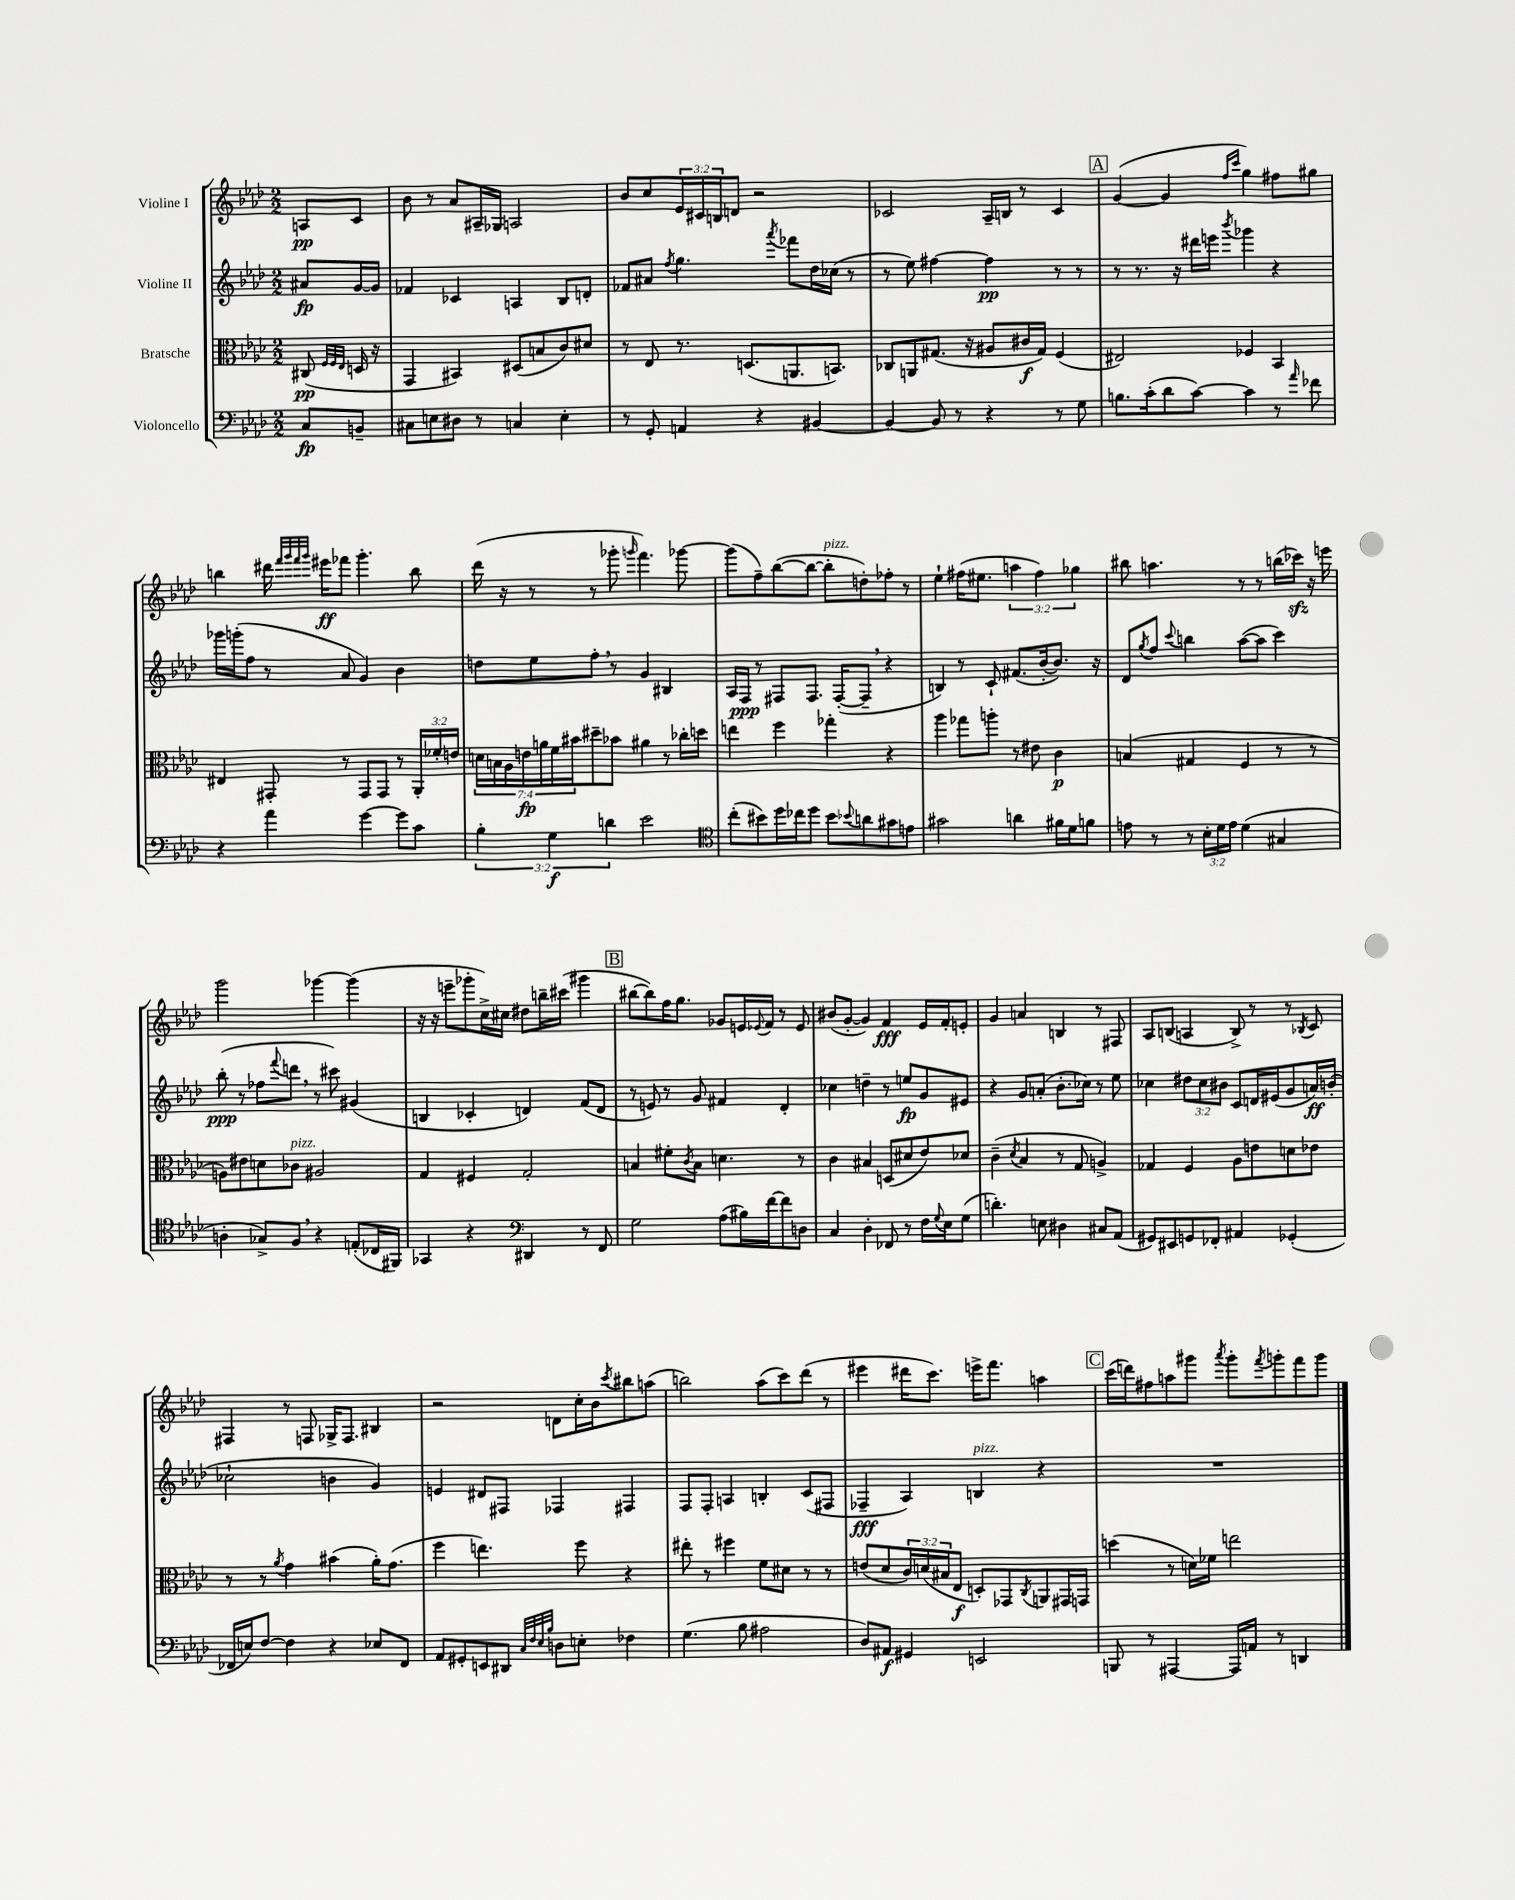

**kern	**kern	**kern	**kern
*staff4	*staff3	*staff2	*staff1
*clefF4	*clefC3	*clefG2	*clefG2
*k[b-e-a-d-]	*k[b-e-a-d-]	*k[b-e-a-d-]	*k[b-e-a-d-]
*M2/2	*M2/2	*M2/2	*M2/2
8C	(8C#	8a#	8A
.	32qqF	.	.
.	32qqF	.	.
.	32qqE-	.	.
8BB~	16D	[16g	8c
.	16r	16g]	.
=	=	=	=
8C#	4GG	4f-	8b-
8E	.	.	8r
8D#	4BB#)	4c-	8a-
8r	.	.	16A#~
.	.	.	16G-
4C	(8D#	4A	2A
.	8B	.	.
4E'	8c)	8B-	.
.	8d#	8d'	.
=	=	=	=
8r	8r	8f-	8b-
8GG'	8E-	8a#	8cc
.	.	8qff	.
4AA	8.r	4.gg	24e-
.	.	.	24c#
.	.	.	24B
.	.	.	8d
.	(8.D	.	.
4r	.	.	2r
.	.	8qaaa-	.
.	8.AA	8fff-	.
[4BB#	.	16dd-	.
.	8.BB)	(16cc-	.
.	.	8r	.
=	=	=	=
4BB#_	8C-	8r	2c-
.	8AA	8ee-)	.
8BB#]	(8.G#	[4ff#	.
8r	.	.	.
.	16r	.	.
4r	8A#	4ff#]	16A-~
.	.	.	16B
.	16c#	.	8r
.	16G#)	.	.
8r	(4F	8r	4c-
8G	.	8r	.
=	=	=	=
8.B	2E#)	8r	([4g
.	.	8.r	.
(16c'	.	.	.
8d-	.	.	4g]
.	.	16r	.
[8c)	.	16ddd#	.
.	.	16eee	.
.	.	.	16qqff
.	.	8qbbb-	16qqccc
4c]	4F-	4ggg-	4gg)
8r	4BB-	4r	8ff#
16qqa-	.	.	.
8f-	.	.	8gg#
=	=	=	=
4r	4E#	16ggg-	4bb
.	.	(16ggg'	.
.	.	8ff	.
4a-	8GG#'	8r	16ddd#
.	.	.	32qqfff
.	.	.	32qqggg
.	.	.	32qqfff
.	.	.	32qqggg
.	.	.	16eee#
.	8r	8a-	8fff-
[4g	8GG#	4g)	4.ggg'
.	8GG#	.	.
8g]	8r	4b-	.
8c	24AA-'	.	8bb
.	24f-'	.	.
.	24e	.	.
=	=	=	=
6B-'	28d	8dd	(16ddd-
.	28B	.	.
.	.	.	16r
.	28A-	.	.
.	28e	.	.
.	.	8ee-	8r
.	28a	.	.
6G	.	.	.
.	28f	.	.
.	28b#	.	.
.	8dd#~	8ff'	8r
6d	.	.	.
.	8b-	8r	8ggg-'
.	.	.	16qqggg
2e-	4a#	4g	4.fff)
.	8r	4B#	.
.	16cc-'	.	[8ggg-
.	16dd	.	.
=	=	=	=
*clefC4	*	*	*
(8cc'	4ee	16A-	(8ggg-]
.	.	16F	.
8b#)	.	8r	8ff~)
16dd-	4ff	8F#	([8bb-
16cc-	.	.	.
8dd-	.	8.F#	8bb-_
8b#	4gg-'	.	8bb-']
.	.	([16F#'	.
8qqb-	.	.	.
8a	.	8F#~]	8dd')
8g#	4r	4r	8ff-'
8e	.	.	8r
=	=	=	=
2g#	4aa-	4B)	4ee-`
.	8gg-	8r	(16ff#
.	.	.	8.ee#
.	8aa'	8c`	.
4a	8r	(8.f#	6aa
.	8e#	.	.
.	.	.	6ff#)
.	.	[16b-'	.
16f#	4c	8.b-])	.
16d-	.	.	.
.	.	.	6gg-
8f	.	.	.
.	.	16r	.
=	=	=	=
8e	(4B	8d-	8bb#
.	.	8qgg	.
8r	.	8ff	4.aa
.	.	8qqccc	.
8r	4G#	4bb	.
24B-'	.	.	.
24d-	.	.	.
24e	.	.	.
(4d-	4F	([8aa-	8r
.	.	8aa-]	8r
4G#	8r	4ccc)	(16bb
.	.	.	16ccc-)
.	8r	.	16r
.	.	.	16eee
=	=	=	=
4A'	8A)	(8bb-'	2ggg
.	8e#	8r	.
8G-^)	8d	8ff-	.
.	.	8qqfff	.
8F	8c-	8ddd	.
4r	2A#	8r	[4ggg-
.	.	8ccc#)	.
(8E'	.	(4g#	(4ggg-]
16C-	.	.	.
16FF#)	.	.	.
=	=	=	=
4GG-	4G	4B	16r
.	.	.	16r
.	.	.	8eee~
4r	4F#	4c-'	8ggg-'
.	.	.	16cc^)
.	.	.	16cc#
*clefF4	*	*	*
4DD#	2G'	4d)	8dd#
.	.	.	16bb~
.	.	.	(16ccc#
8r	.	(8f	4ggg#
8FF	.	8d	.
=	=	=	=
2G	4B	8r	[8bb#
.	.	8e)	8bb#])
.	8f#'	8r	16ff
.	.	.	8.gg
.	8qc	.	.
.	8B	8g	.
(8A-	4.d	4f#	8g-
16B#)	.	.	16e
.	.	.	8qqe-
[16f	.	.	16f
8f]	.	4d-'	8r
8D	8r	.	8e-
=	=	=	=
4C	4c	4cc-	(8b#
.	.	.	[8g'
4D-'	4B#	4dd~	4g])
8FF-	(8D	8r	4f
8r	8d#	8ee	.
16F	8e-)	8g	16e-
8qqG	.	.	.
16E-	.	.	16f'
(8G	8d-	8e#	8e'
=	=	=	=
4.d')	(4c~	4r	4g
.	8qd-	.	.
.	4B-	8g	4a
8E	.	(8a'	.
4D#	8r	8.b-'	4B
.	8G	.	.
.	.	16cc-)	.
8C#	4A^)	8r	8r
(8AA-	.	8ee-	8F#
=	=	=	=
8GG#)	4G-	4cc-	8A-
8EE#	.	.	(8B
8GG	4F	12dd#	4A
.	.	12cc-	.
8FF-'	.	.	.
.	.	12b#	.
4AA#	8A-	8c	8B^)
.	8e	16d	8r
.	.	(16e#	.
(4GG-'	8d	8g	8r
.	.	.	8qB-
.	8e-	16a)	8c
.	.	(16b'	.
=	=	=	=
16FF-	8r	2cc-`	4F#
16E)	.	.	.
[8F	8r	.	.
.	8qa-	.	.
4F]	4g	.	8r
.	.	.	8F
4r	(4b#	4b	16G-^
.	.	.	8.F
8E-	16a-')	4g)	4B#
.	(8.g	.	.
8FF-	.	.	.
=	=	=	=
8AA-	4ff	4e	2r
8GG#'	.	.	.
8EE	4.ee)	8d#	.
8DD#	.	8F#	.
32qqC	.	.	.
32qqF	.	.	.
32qqE-	.	.	.
32qqB-	.	.	.
8D	.	4F-	8d
8E'	8ff	.	16cc'
.	.	.	16b-
.	.	.	8qccc
4F-	4r	4F#	8bb#
.	.	.	(8aa
=	=	=	=
(4.G	8ee#'	8F	2bb)
.	8r	8F'	.
.	4ff#	4A	.
8B-	.	.	.
2A#	8f	4B'	(8aa-
.	8d#	.	8ccc)
.	8r	(8c	(8ddd-
.	8r	8F#	8r
=	=	=	=
8D-)	(8e	4F-~	4eee#
8AA#	8d-	.	.
4GG#	24c)	4A-)	16ddd#
.	(24d	.	.
.	.	.	8.ccc)
.	24B#	.	.
.	8E-	.	.
2EE	8D')	4B	16eee^
.	.	.	8.fff
.	8GG-	.	.
.	8qC	.	.
.	8AA	4r	4aa
.	16GG#	.	.
.	16GG	.	.
=	=	=	=
8BBB	(4dd	1r	(16ccc
.	.	.	16ddd)
8r	.	.	8ff#
[4AAA#	8r	.	8aa
.	16d)	.	8ggg#
.	16f-	.	.
.	.	.	8qaaa-
16AAA#]	2ee	.	8ggg#'
16AA	.	.	.
.	.	.	8qfff
8r	.	.	8ggg'
4DD	.	.	8fff
.	.	.	8ggg
==	==	==	==
*-	*-	*-	*-
